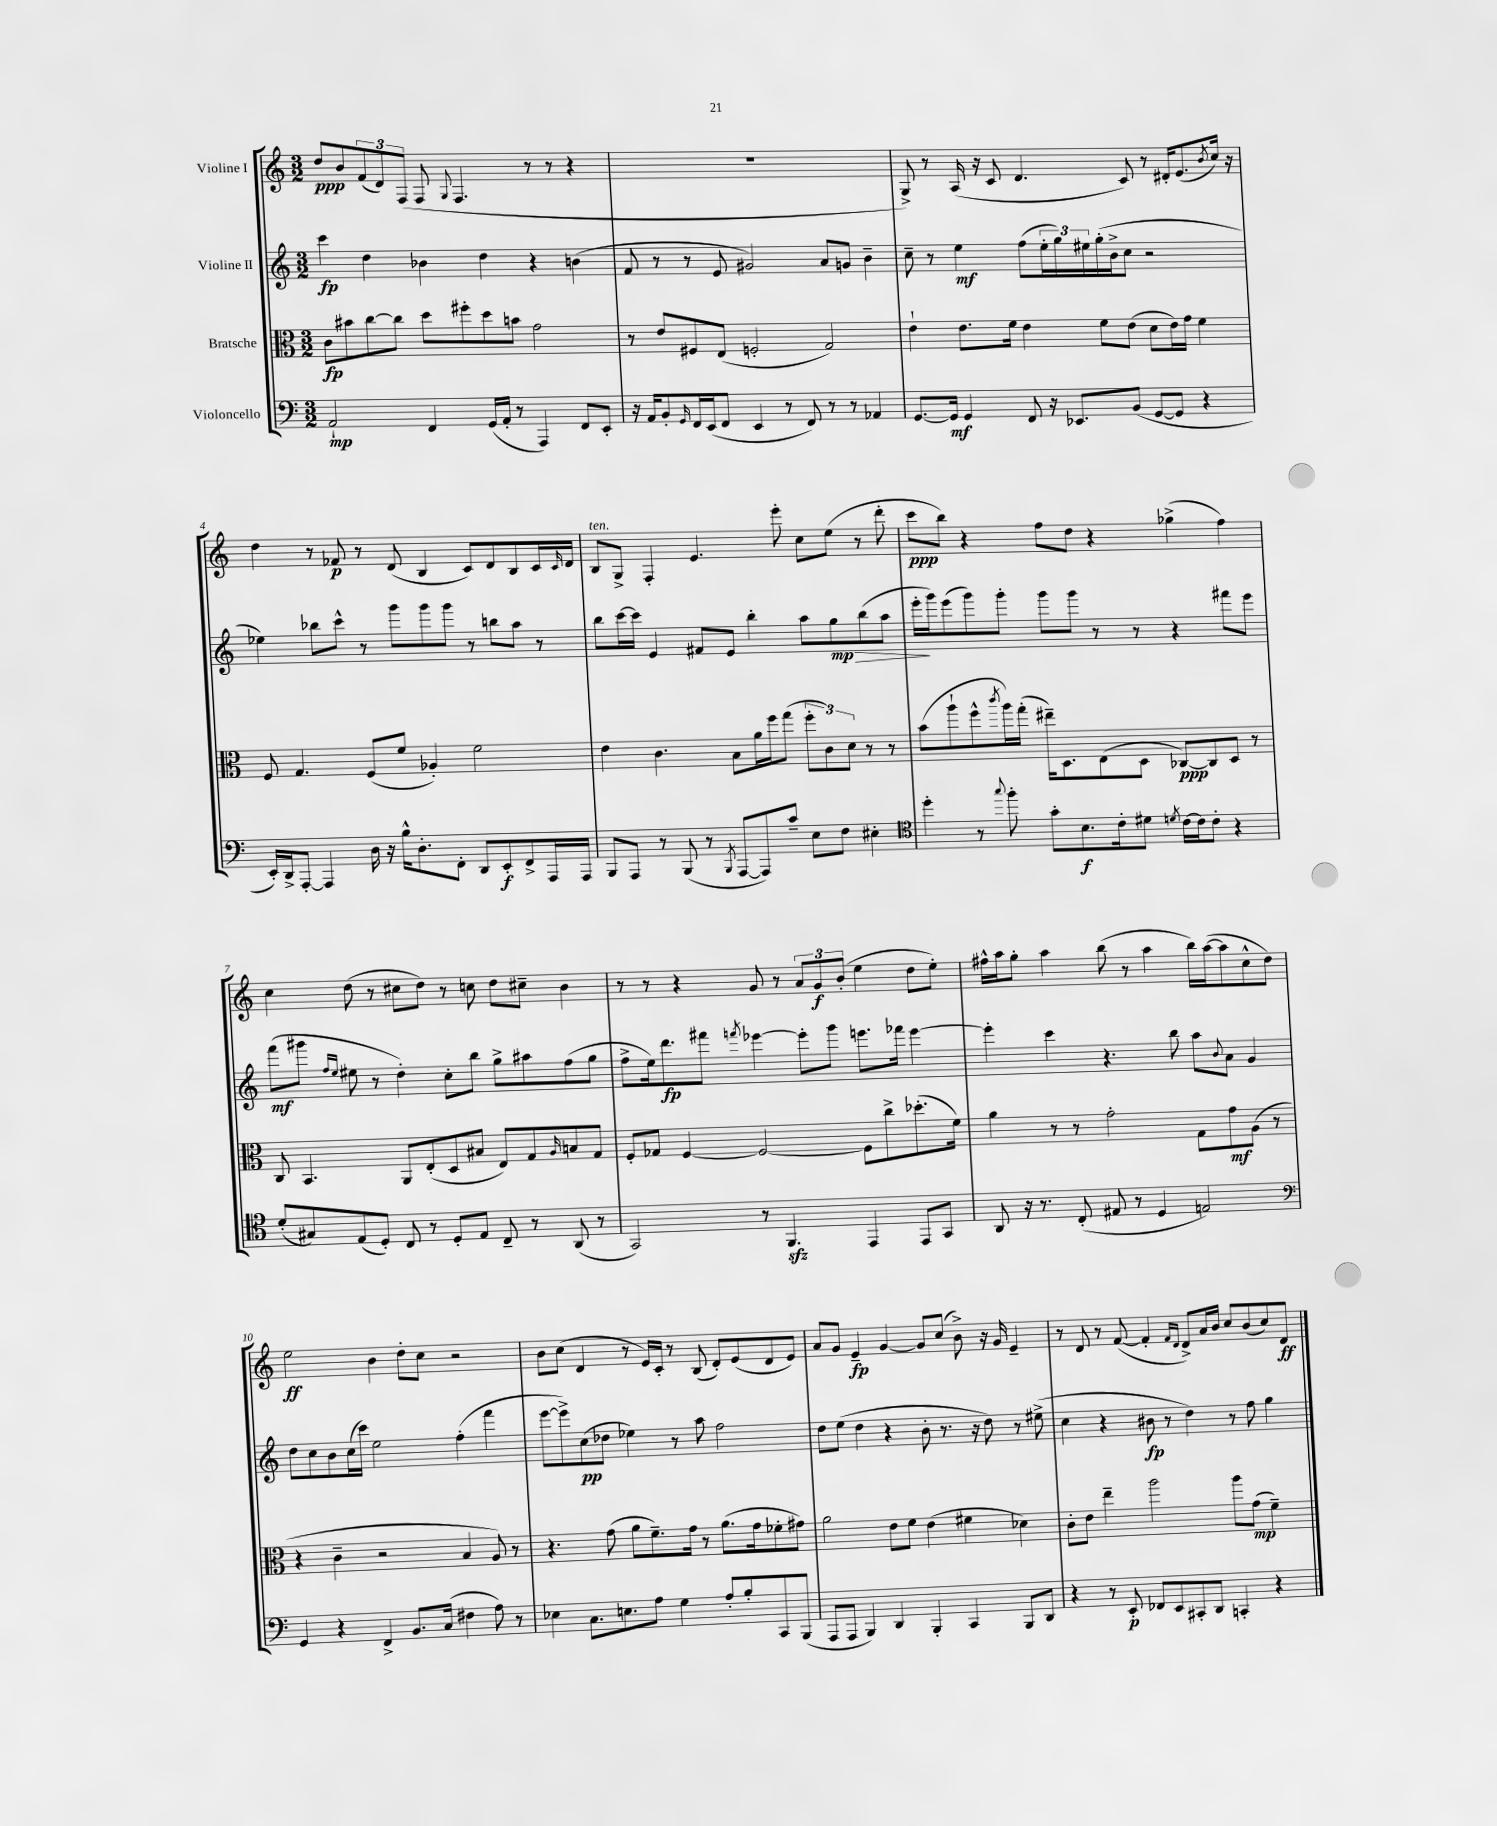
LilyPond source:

<<
\new StaffGroup <<
\new Staff = "s0" \with { instrumentName = "Violine I" } {
    \clef treble \key c \major \numericTimeSignature \time 3/2
    d''8\ppp b'8 \tuplet 3/2 { f'8( d'8) f8( } f8 \appoggiatura { g8 } f4. r8 r8 r4 |
    R1. |
    g8->) r8 a16( r16 c'8 d'4. c'8) r8 dis'16-. e'8.( \acciaccatura { b'8 } c''16) r16 |
    d''4 r8 fes'8\p r8 d'8( b4 c'8) d'8 b8 c'16 \grace { c'16 } d'16 |
    b8^\markup { \italic "ten." } g8-> f4-. e'4. e'''8-. c''8 e''8( r8 d'''8-. |
    c'''8\ppp b''8) r4 f''8 d''8 r4 ges''4->( f''4) |
    c''4 d''8( r8 cis''8 d''8) r8 c''8 d''8 cis''8-- b'4 |
    r8 r8 r4 g'8 r8 \tuplet 3/2 { a'8 g'8\f b'8-.( } e''4 d''8 e''8-.) |
    fis''16-^ a''16 g''8-. a''4 b''8( r8 a''4 b''16) a''16~( a''8 c''8-^ d''8) |
    e''2\ff b'4 d''8-. c''8 r2 |
    b'8 c''8( d'4 r8 e'16) c'16-. r8 b8( d'8-.) e'8( d'8 e'8) |
    a'8 g'8 e'4--\fp g'4~ g'8 c''8( b'8->) r16 g'16 e'4-- |
    r8 d'8 r8 f'8~( f'4-. \grace { f'16 d'16 } d'8->) a'16 b'16 c''8 b'8( c''8) d'8\ff \bar "|." |
}
\new Staff = "s1" \with { instrumentName = "Violine II" } {
    \clef treble \key c \major \numericTimeSignature \time 3/2
    c'''4\fp d''4 bes'4 d''4 r4 b'4( |
    f'8 r8 r8 e'8 gis'2) a'8 g'8 b'4-- |
    c''8-- r8 e''4\mf f''8( \tuplet 3/2 { e''16-. g''16) eis''16 } g''16-.( b'16-> c''8 r2 |
    ees''4) bes''8 c'''8-^ r8 g'''8 g'''8 g'''8 r8 b''8 a''8 r8 |
    b''8 c'''16~ c'''16 e'4 fis'8 e'8 b''4-. a''8 g''8\mp\> b''8( a''8 |
    e'''16-.\! g'''16) e'''8( g'''8) g'''8-. g'''8 g'''8 r8 r8 r4 fis'''8 e'''8 |
    f'''8\mf( gis'''8 \grace { f''16 e''16 } eis''8 r8 d''4-.) c''8-. b''8 g''8-> ais''8 f''8( g''8 |
    f''8-> e''16) d'''8.\fp fis'''8 \acciaccatura { f'''8 } ees'''4~ ees'''8-. g'''8 e'''8. fes'''16 e'''4~ |
    e'''4-. c'''4 r4. b''8 a''8 \appoggiatura { b'8 } a'8 g'4 |
    d''8 c''8 b'8 c''16( c'''16) e''2 f''4-.( f'''4 |
    e'''8~ e'''8->) c''8\pp( des''8 ees''4) r8 a''8 f''2 |
    d''8 e''8( d''4 r4 b'8-. r8. r16 d''8) r8 eis''8->( |
    c''4 r4 bis'8\fp r8 d''4) r8 f''8 g''4 \bar "|." |
}
\new Staff = "s2" \with { instrumentName = "Bratsche" } {
    \clef alto \key c \major \numericTimeSignature \time 3/2
    c'8\fp bis'8 c''8~ c''8 d''8 fis''8-. d''8 b'8 g'2 |
    r8 e'8 fis8 e8( f2-. g2) |
    e'4-! e'8. f'16 e'4 f'8 e'8( d'8 e'16) g'16 f'4 |
    f8 g4. f8( f'8 aes4-.) f'2 |
    e'4 c'4. b8 a'16 f''16 g''8( \tuplet 3/2 { f''8-. c'8) d'8 } r8 r8 |
    b'8( a''8-! f''8-^ \acciaccatura { c'''8 } a''16) g''16-.( eis''16--) d8. e8( d8 ces8~\ppp) ces8 d8 r8 |
    c8 b,4. a,8 e8-.( d8 bis8 e8) g8 \grace { a16 } b8 g8 |
    f8-. ges8 f4~ f2~ f8 c''8-> des''8.-.( f'16) |
    a'4 r8 r8 g'2-. g8 g'8\mf a8( r8 |
    r4 c'4-- r2 b4 a8) r8 |
    r4. g'8( a'8 f'8.--) g'16 r8 a'8.( g'16 fes'8-. gis'8) |
    a'2 e'8 f'8 e'4( fis'4 des'4) |
    c'8-. e'8 e''4-- a''2 a''8 g'8\mp( f'4--) \bar "|." |
}
\new Staff = "s3" \with { instrumentName = "Violoncello" } {
    \clef bass \key c \major \numericTimeSignature \time 3/2
    a,2-!\mp f,4 g,16( a,16-. r8 a,,4) f,8 e,8-. |
    r16 a,16 b,8-. \grace { g,16 } f,16 e,16( f,8 e,4 r8 f,8) r8 r8 aes,4 |
    g,8.~ g,16\mf g,4 f,8 r16 ees,8. b,8( g,8~ g,8 r4 |
    e,16-.) d,16-> a,,8~-. a,,4 d16 r16 b16-^ d8.-. f,8-. d,8 e,8-.\f f,8-> a,,16 a,,16 |
    b,,8 a,,8 r8 b,,8( r8 \acciaccatura { b,,8 } a,,8~ a,,8) c'8-- e8 f8 eis4-. |
    \clef tenor d''4-. r8 \appoggiatura { g''8 } f''8-. g'8-. b8.\f c'16-. dis'8 \acciaccatura { d'8 } c'16~ c'16 c'8-. r4 |
    d'8-.( gis8) e8( d8-.) c8 r8 d8-. e8 c8-- r8 a,8( r8 |
    g,2) r8 f,4.\sfz e,4 e,8 g,8 |
    a,8 r16 r8. c8-.( eis8 r8 d4 e2) |
    \clef bass g,4 r4 f,4-> b,8. c16( fis4 a8) r8 |
    ees4 c8. e8. a8 g4 a8-. b8-. c,8 b,,8( |
    a,,8 a,,8 b,,4) d,4 b,,4-. c,4 b,,8 d,8 |
    r4 r8 e,8-.\p fes,8 e,8 cis,8-. d,8 c,4-. r4 \bar "|." |
}
>>
>>
